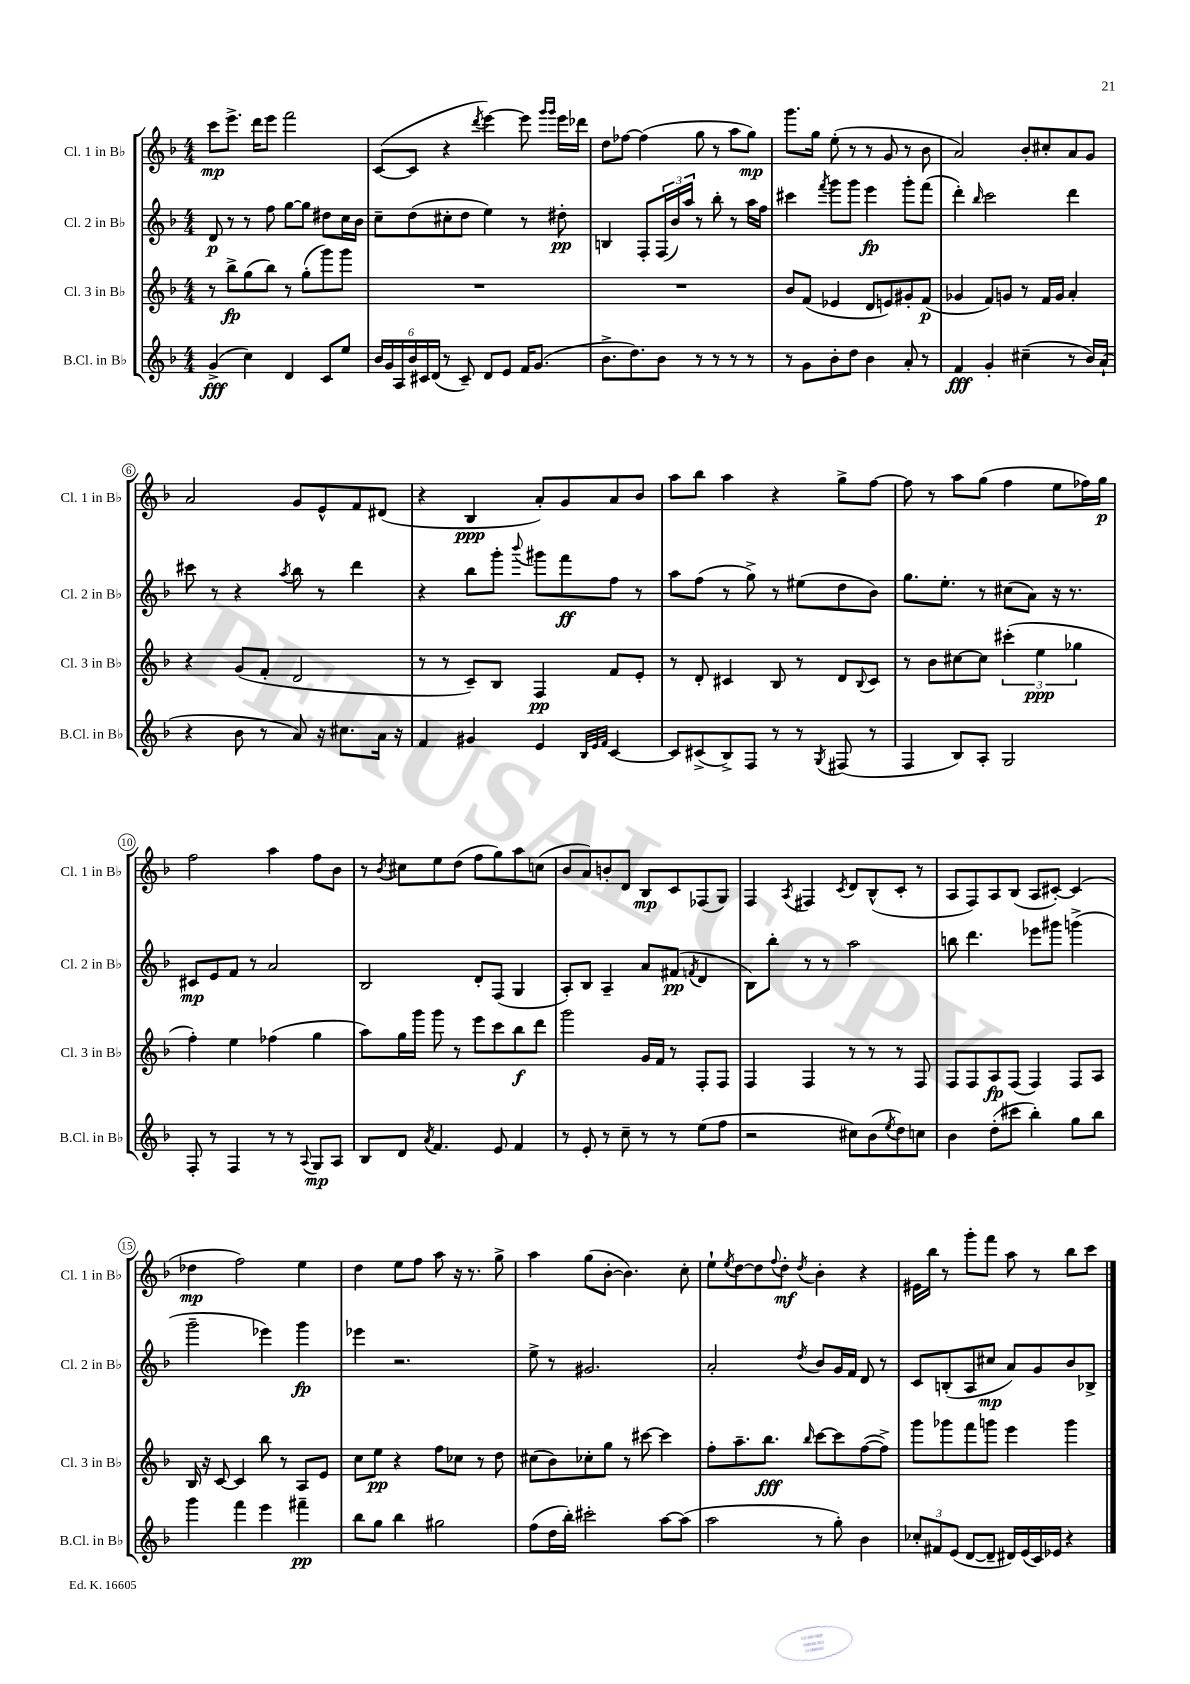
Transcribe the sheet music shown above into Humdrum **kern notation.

**kern	**kern	**kern	**kern
*staff4	*staff3	*staff2	*staff1
*clefG2	*clefG2	*clefG2	*clefG2
*k[b-]	*k[b-]	*k[b-]	*k[b-]
*M4/4	*M4/4	*M4/4	*M4/4
(4g^	8r	8d	8ccc
.	8bb-^	8r	8.eee^
4cc)	(8gg	8r	.
.	.	.	16ddd
.	8bb-)	8ff	8eee
4d	8r	[8gg	2fff
.	(8gg'	8gg]	.
8c	8ggg)	8dd#	.
8ee	8ggg	16cc	.
.	.	16b-	.
=	=	=	=
24b-	1r	8cc~	([8c
24g	.	.	.
24A	.	.	.
24b-	.	(8dd	8c]
24c#	.	.	.
(24d	.	.	.
8r	.	8cc#'	4r
8c#~)	.	8dd	.
.	.	.	8qddd
8d	.	4ee)	[4eee)
8e	.	.	.
16f	.	8r	8eee]
(8.g	.	.	.
.	.	.	16qqggg
.	.	.	16qqggg
.	.	8dd#'	16eee
.	.	.	16ddd-
=	=	=	=
8.b-^	1r	4B	8dd
.	.	.	[8ff-
8.dd)	.	.	.
.	.	8F'	(4ff-]
8b-	.	(24F	.
.	.	24b-)	.
.	.	24aa	.
8r	.	8r	8gg
8r	.	8bb-'	8r
8r	.	8r	8aa
8r	.	16aa	8gg)
.	.	16ff	.
=	=	=	=
8r	8b-	4ccc#	8.ggg
8g	(8f	.	.
.	.	.	16gg
.	.	8qfff	.
8b-'	4e-	8ggg	(8ee'
8dd	.	8ggg	8r
4b-	8d	4eee	8r
.	8e)	.	8g
8a'	8g#'	8ggg'	8r
8r	(8f	(8fff	8b-
=	=	=	=
4f	4g-	4ddd')	2a)
.	.	16qqbb-	.
4g'	8f)	2ccc	.
.	8g	.	.
(4cc#~	8r	.	8b-'
.	16f	.	8cc#'
.	16g	.	.
8r	4a'	4ddd	8a
16b-)	.	.	8g
(16a`	.	.	.
=	=	=	=
4r	4r	8ccc#	2a
.	.	8r	.
8b-	(8g	4r	.
8r	8f'	.	.
.	.	8qaa	.
8a)	2d	8bb-	8g
16r	.	8r	8e^^
8.cc#	.	.	.
.	.	4ddd	8f
16a	.	.	(8d#
16r	.	.	.
=	=	=	=
4f	8r	4r	4r
.	8r	.	.
4g#	8c~)	8bb-	4B-
.	8B-	8ggg'	.
.	.	8qqbbb-	.
4e	4F	8ggg#	8a')
.	.	8fff	8g
32qqB-	.	.	.
32qqe	.	.	.
32qqf	.	.	.
[4c	8f	8ff	8a
.	8e'	8r	8b-
=	=	=	=
8c]	8r	8aa	8aa
(8c#^	8d'	(8ff	8bb-
8B-^)	4c#	8r	4aa
8F	.	8gg^)	.
8r	8B-	8r	4r
8r	8r	(8ee#	.
8qG	.	.	.
(8F#	8d	8dd	8gg^
.	8qqB-	.	.
8r	8c#	8b-)	[8ff
=	=	=	=
4F	8r	8.gg	8ff]
.	8b-	.	8r
.	.	8.ee'	.
8B-)	[8cc#	.	8aa
8A'	8cc#]	8r	(8gg
2G	(6ccc#'	(8cc#	4ff
.	.	8a)	.
.	6ee	.	.
.	.	16r	8ee
.	.	8.r	.
.	6gg-	.	.
.	.	.	16ff-)
.	.	.	16gg
=	=	=	=
8F'	4ff')	8c#	2ff
8r	.	8e	.
4F	4ee	8f	.
.	.	8r	.
8r	(4ff-	2a	4aa
8r	.	.	.
8qqA	.	.	.
8G	4gg	.	8ff
8A	.	.	8b-
=	=	=	=
8B-	8aa)	2B-	8r
.	.	.	8qb-
8d	16gg	.	8cc#
.	16ggg	.	.
8qa	.	.	.
4.f	8ggg	.	8ee
.	8r	.	(8dd
.	8eee	8d'	8ff
8e	8ccc	(8F	8gg)
4f	8bb-	4G	8aa
.	8ddd	.	(8cc
=	=	=	=
8r	2ggg	8A')	8b-
8e'	.	8B-	8a)
8r	.	4A~	8b'
8cc~	.	.	8d
8r	16g	8a	8B-
.	16f	.	.
8r	8r	(8f#	8c
.	.	8qf	.
(8ee	8F'	4d	(8F-
8ff	8F	.	8G)
=	=	=	=
2r	4F	8B-)	4F
.	.	8bb-'	.
.	.	.	8qA
.	4F	8r	4F#
.	.	8r	.
.	.	.	8qc
8cc#)	8r	2aa	8d
(8b-	8r	.	(8B-^^
8qee	.	.	.
8dd)	8r	.	8c'
8cc	8F	.	8r
=	=	=	=
4b-	8F	8bb	8A
.	8F	4.ddd	8F)
(8dd'	8A	.	8A
8ccc#	(8F	.	(8B-
4bb-')	4F)	8eee-	8A
.	.	8ggg#	[8c#')
8gg	8F	(4ggg^	(4c#]
8bb-	8A	.	.
=	=	=	=
4ggg	16B-	2ggg~	4dd-
.	16r	.	.
.	[8c	.	.
4fff	4c]	.	2ff)
4eee	8bb-	4eee-)	.
.	8r	.	.
4fff#~	8A	4ggg	4ee
.	8e	.	.
=	=	=	=
8bb-	8cc	4eee-	4dd
8gg	8ee	.	.
4bb-	4r	2.r	8ee
.	.	.	8ff
2gg#	8ff	.	8aa
.	8cc-	.	16r
.	.	.	8.r
.	8r	.	.
.	8dd	.	8gg^
=	=	=	=
(8ff	(8cc#	8ee^	4aa
16dd	8b-)	8r	.
16bb-')	.	.	.
2ccc#'	8cc-'	2.g#	(8gg
.	8gg	.	[8b-'
.	8r	.	4.b-])
.	[8ccc#	.	.
[8aa	4ccc#]	.	.
(8aa]	.	.	8cc'
=	=	=	=
2aa	8ff'	2a'	8ee`
.	.	.	8qee
.	8.aa~	.	[8dd
.	.	.	8dd]
.	8.bb-	.	.
.	.	.	8qqff
.	.	.	8dd'
.	16qqbb-	8qdd	8qdd
8r	[8ccc	8b-	4b-'
8gg')	8ccc]	16g	.
.	.	16f	.
4b-	([8ff	8d	4r
.	8ff^])	8r	.
=	=	=	=
12cc-'	8ggg	8c	16e#
.	.	.	16bb-
12f#	.	.	.
.	8ggg-	(8B'	8r
(12e	.	.	.
[8d	8fff	8A	8ggg'
8d~]	8ggg	8cc#	8fff
16d#)	4eee	8a)	8aa
(16e	.	.	.
16c)	.	8g	8r
16e-	.	.	.
4r	4ggg	8b-	8bb-
.	.	8B-^	8ccc
==	==	==	==
*-	*-	*-	*-
